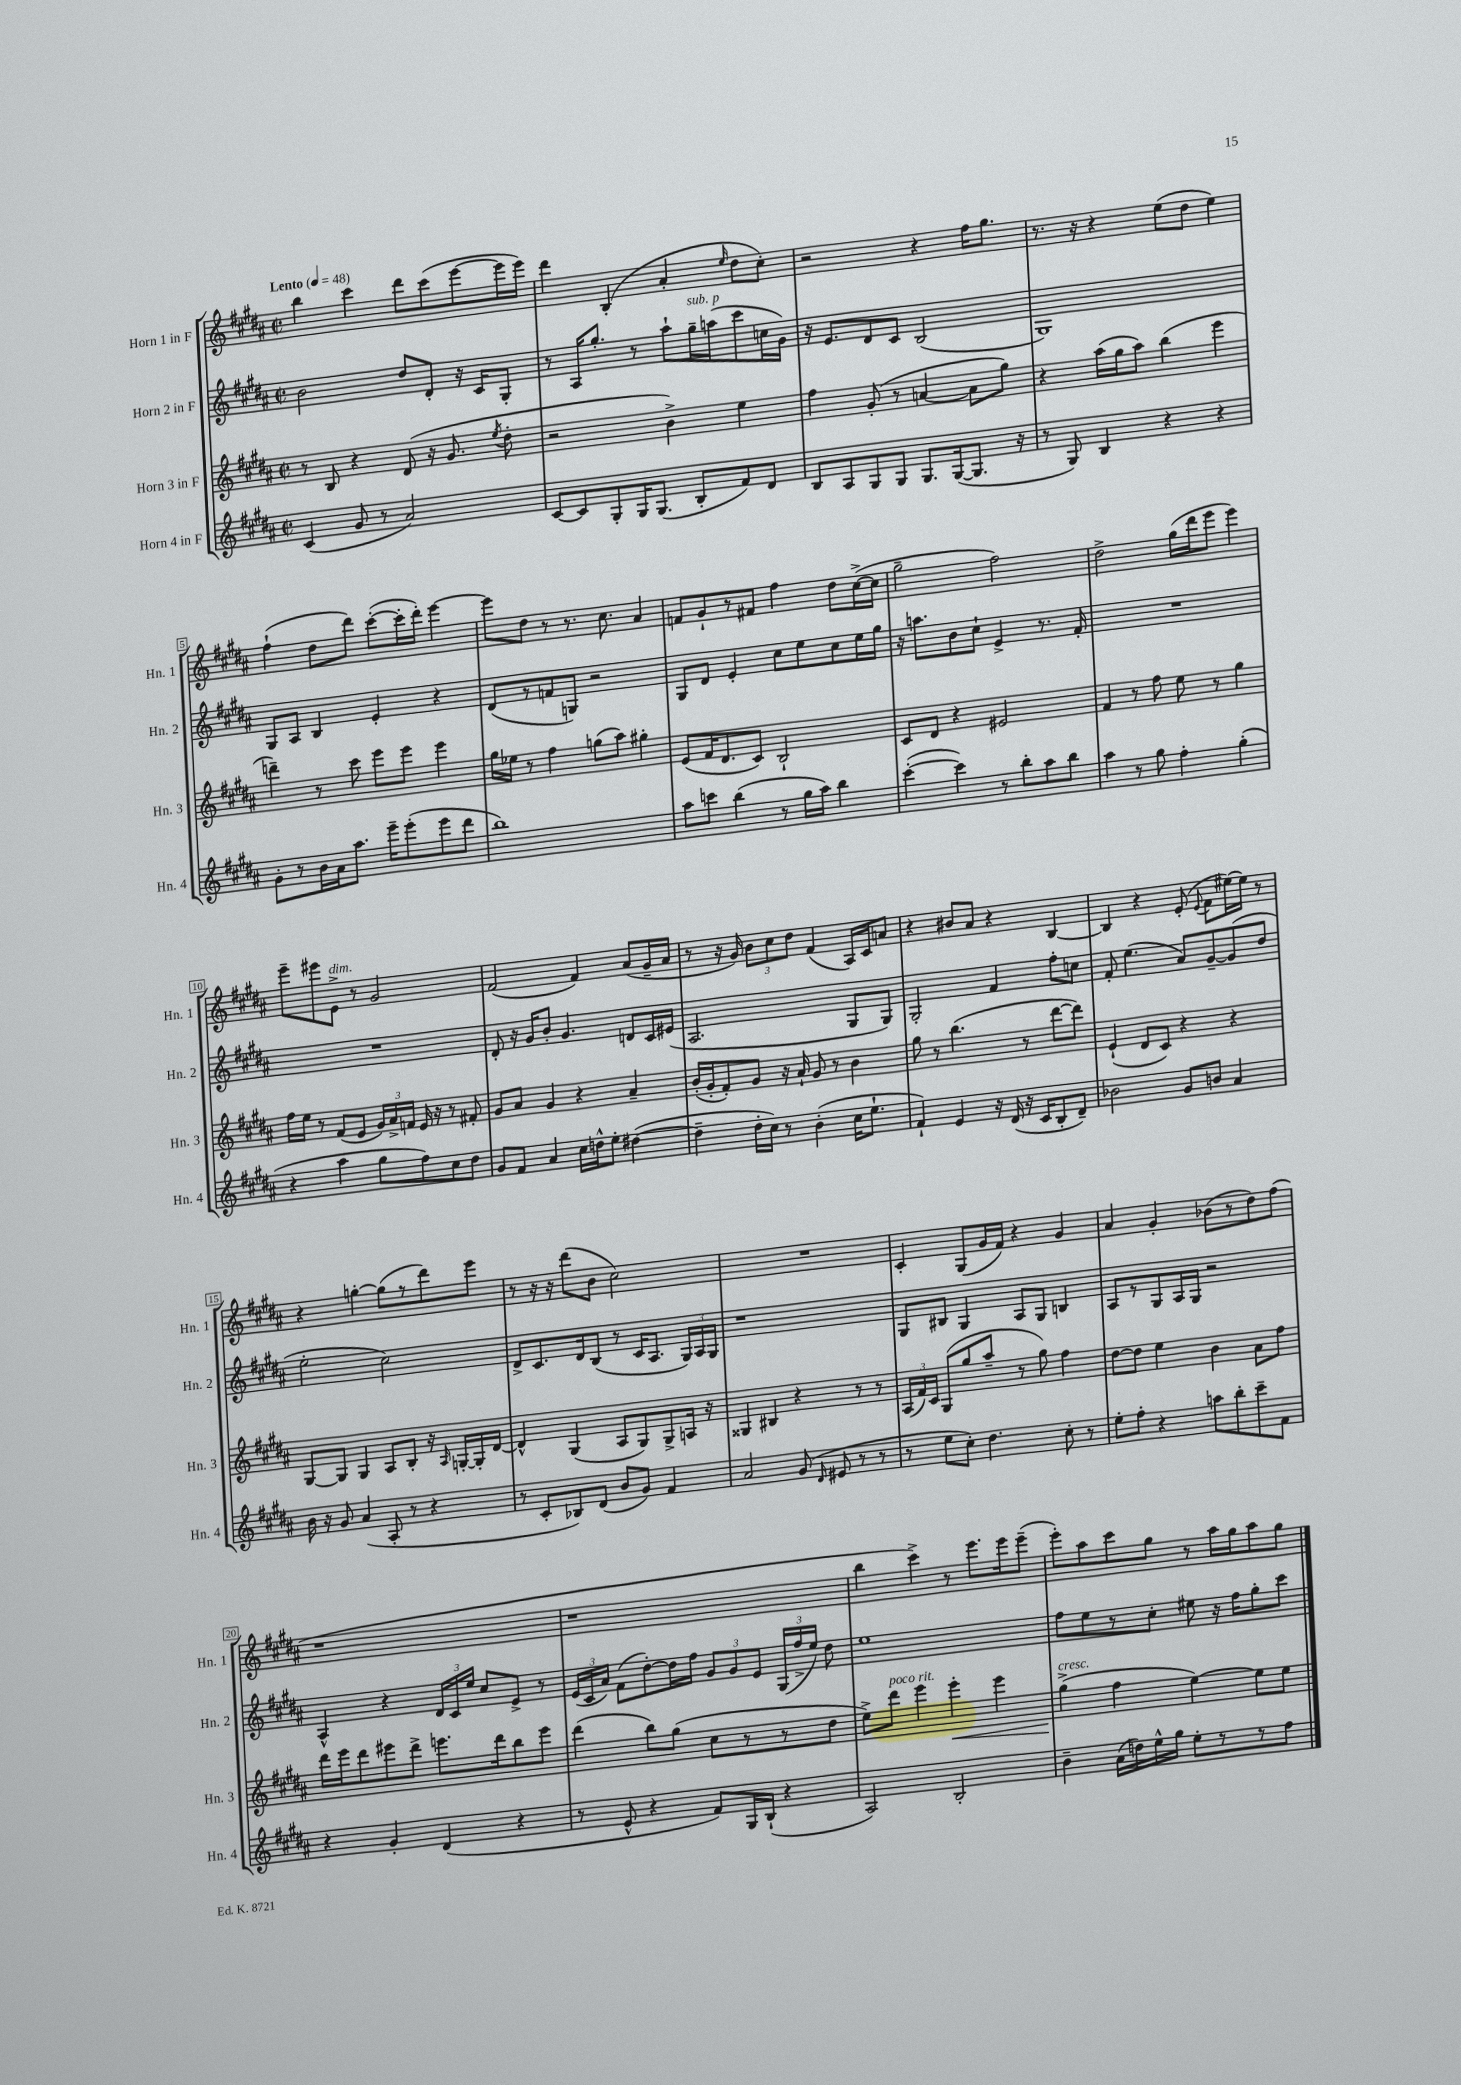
<<
\new StaffGroup <<
\new Staff = "s0" \with { instrumentName = "Horn 1 in F" shortInstrumentName = "Hn. 1" } {
    \clef treble \key b \major \defaultTimeSignature \time 2/2 \tempo "Lento" 4 = 48
    \autoBeamOff b''4 cis'''4 dis'''8[ cis'''8( e'''8~ e'''16 e'''16]) |
    dis'''4 b4-.( ais'4-. \grace { e''16 } dis''8[ cis''8]-.) |
    r2 r4 fis''16[ gis''8.] |
    r8. r16 r4 e''8[( dis''8] e''4) |
    fis''4-!( dis''8[ dis'''8]) cis'''8[~-.( cis'''16-. dis'''16]-.) e'''4~ |
    e'''8[ dis''8] r8 r8. cis''8. ais'4 |
    f'8[ gis'8-! r8 fis'8] fis''4 dis''8[ cis''16~->( cis''16] |
    gis''2-- fis''2) |
    dis''2-> gis''16[( dis'''16 e'''8] e'''4) |
    e'''8[-- eis'''8 e'8]->^\markup { \italic "dim." } r8 gis'2 |
    fis'2( fis'4) ais'8[( gis'16-- ais'16] |
    r8 r16 gis'16) \tuplet 3/2 { b'8[ cis''8 dis''8] } fis'4( ais16[) cis'16 a'8] |
    r4 bis'8[ ais'8] r4 b4~ |
    b4 r4 e'8-.( \appoggiatura { e'8 } fis'8[ eis''16~) eis''16] r8 |
    r4 g''4~-. g''8[( r8 dis'''8) e'''8] |
    r8 r16 r16 dis'''8[( b'8] cis''2) |
    R1 |
    cis'4-. gis8[( gis'16 fis'16]) r4 gis'4 |
    ais'4 gis'4-. bes'8[( r8 dis''8) fis''8]( |
    r1 |
    r1 |
    b''4 cis'''4->) r8 e'''8.[ e'''16 e'''8]--( |
    e'''8[-.) ais''8 cis'''8 gis''8] r8 ais''16[ gis''16 ais''8 gis''8] \bar "|." |
}
\new Staff = "s1" \with { instrumentName = "Horn 2 in F" shortInstrumentName = "Hn. 2" } {
    \clef treble \key b \major \defaultTimeSignature \time 2/2
    \autoBeamOff b'2 dis''8[ dis'8]-. r16 cis'16[ gis8]-. |
    r8 ais16[ gis''8.]-. r8 ais''8[-! gis''16--^\markup { \italic "sub. p" } a''16( cis'''8 c''16 gis'16]) |
    r16 e'8.[ dis'8 cis'8] b2( |
    gis1) |
    gis8[ ais8] b4 e'4-. r4 |
    dis'8[( r8 f'8 g8]) r2 |
    gis8[ dis'8] e'4-. cis''8[ e''8 cis''8 e''16 gis''16] |
    r16 a''8.[ b'8 cis''8]-! e'4-> r8. fis'16-. |
    R1 |
    R1 |
    dis'8-. r16 gis'16[ b'8]-. gis'4. d'8[ cis'16 eis'16]( |
    ais2. gis8[ gis8]) |
    gis2-. fis'4 fis''8[-. c''8] |
    fis'8-. e''4.( ais'8[) gis'8~-- gis'8( dis''8] |
    e''2-. cis''2) |
    dis'8[-> cis'8. dis'16 b8]( r8 cis'16[ ais8.] \tuplet 3/2 { gis16[) ais16 gis16] } |
    r1 |
    gis8[ bis8] gis4 ais8[ gis8] b4 |
    ais8[ r8 gis8 ais16 gis16] r2 |
    ais4-^ r4 \tuplet 3/2 { dis'16[ cis'16 e''16] } cis''8[ e'8]-> r8 |
    \tuplet 3/2 { e'16[( cis'16 ais'16]) } fis'8[( dis''8~-.) dis''16 fis''16] \tuplet 3/2 { gis'8[ gis'8 e'8] } \tuplet 3/2 { gis16[( fis''16-> e''16]) } dis''8 |
    e''1 |
    fis''8[ e''8 r8 cis''8]-. eis''8 r16 fis''16[ gis''8-. cis'''8] \bar "|." |
}
\new Staff = "s2" \with { instrumentName = "Horn 3 in F" shortInstrumentName = "Hn. 3" } {
    \clef treble \key b \major \defaultTimeSignature \time 2/2
    \autoBeamOff r8 b8 r4 dis'8( r16 gis'8. \acciaccatura { e''8 } dis''8-. |
    r2 b'4->) e''4 |
    fis''4 gis'8-.( r8 a'4~ a'8[ gis''8]) |
    r4 ais''16[( gis''16 ais''8]) b''4( e'''4 |
    d'''4--) r8 cis'''8 e'''8[ e'''8] e'''4 |
    gis''16[ ees''16] r8 fis''4 g''8[( ais''8]) gis''4-. |
    e'8[( fis'16 dis'8. cis'8]) b2-! |
    cis'8[ dis'8] r4 eis'2 |
    fis'4 r8 fis''8 e''8 r8 gis''4 |
    fis''16[ e''16] r8 fis'8[( e'8] \tuplet 3/2 { gis'16[) ais'16-> f'16] } e'16 r16 r8 fis'8-. |
    gis'8[ ais'8] gis'4 r4 ais'4-- |
    b'16[-.( gis'16-. fis'8-.) gis'8] r16 ais'16-! gis'8 r8 b'4 |
    gis''8 r8 b''4.( r8 dis'''8[~ dis'''8]) |
    e'4-!( dis'8[ cis'8]) r4 r4 |
    gis8[~ gis8] gis4 ais8[ b8]-. r16 \grace { ais16 } g16[~-. g16-. dis'16]~ |
    dis'4-^ gis4( ais8[ gis8) gis8-> a16] r16 |
    gisis4 bis4 r4 r8 r8 |
    \tuplet 3/2 { ais16[( fis'16) cis'16] } gis8[( gis''8 ais''8]-- r8 gis''8) fis''4 |
    dis''8[~ dis''8] e''4 b'4 ais'8[ fis''8] |
    dis'''16[ e'''16 dis'''8 eis'''8 dis'''8]-> e'''8.[ dis'''16 b''8 e'''8] |
    dis'''4( b''8[) gis''8]( cis''8[ r8 r8 dis''8] |
    e''8[->) dis'''8]^\markup { \italic "poco rit." } e'''4 e'''4-.\< e'''4 |
    gis''4->\!^\markup { \italic "cresc." }( fis''4 e''4~) e''8[ e''8] \bar "|." |
}
\new Staff = "s3" \with { instrumentName = "Horn 4 in F" shortInstrumentName = "Hn. 4" } {
    \clef treble \key b \major \defaultTimeSignature \time 2/2
    \autoBeamOff cis'4( gis'8 r8 ais'2) |
    cis'8[~ cis'8 gis8-. gis16 gis8.]( b8[-. fis'8) dis'8] |
    b8[ ais8 gis8 gis8] gis8.[ gis16~( gis8.] r16 |
    r8 gis8) b4 r4 r4 |
    gis'8[-. r8 b'16 ais'16 ais''8.] e'''16[-- e'''8-.( e'''8 dis'''8] |
    b''1) |
    ais''8[ c'''8] b''4( r8 gis''16[ ais''16]) b''4 |
    cis'''4~-.( cis'''4) r8 b''8[-. ais''8 b''8] |
    ais''4 r8 gis''8 fis''4-. gis''4-.( |
    r4 ais''4 gis''8[ fis''8) cis''8 dis''8] |
    gis'8[ fis'8] ais'4 cis''16[ d''16-^ e''8]-. dis''4~( |
    dis''4-- dis''16[-. cis''16]) r8 b'4-.( cis''16[ e''8.]-! |
    fis'4-!) e'4 r16 dis'16( r16 cis'16[ b8-. dis'8]--) |
    bes'2 gis'8[ b'8] ais'4 |
    b'16 r16 gis'8 ais'4( ais8-. r8 r4 |
    r8 cis'8[-. bes8) dis'8]( b'8[ gis'8]) fis'4 |
    ais'2 gis'8( \grace { dis'16 } eis'8 r8 r8 |
    r8 e''8[ cis''8]-.) dis''4. cis''8-. r8 |
    e''8[-. fis''8]-. r4 a''8[ b''8-. cis'''8-- fis'8] |
    r4 gis'4-. dis'4( r4 |
    r8 e'8-^ r4 fis'8[) gis16 b16]-!( r4 |
    ais2) b2-. |
    b'4-- ais'16[( d''16) e''16-^ gis''16] e''8[-. r8 r8 fis''8] \bar "|." |
}
>>
>>
\layout { \context { \Score \override BarNumber.stencil = #(make-stencil-boxer 0.1 0.3 ly:text-interface::print) } }
